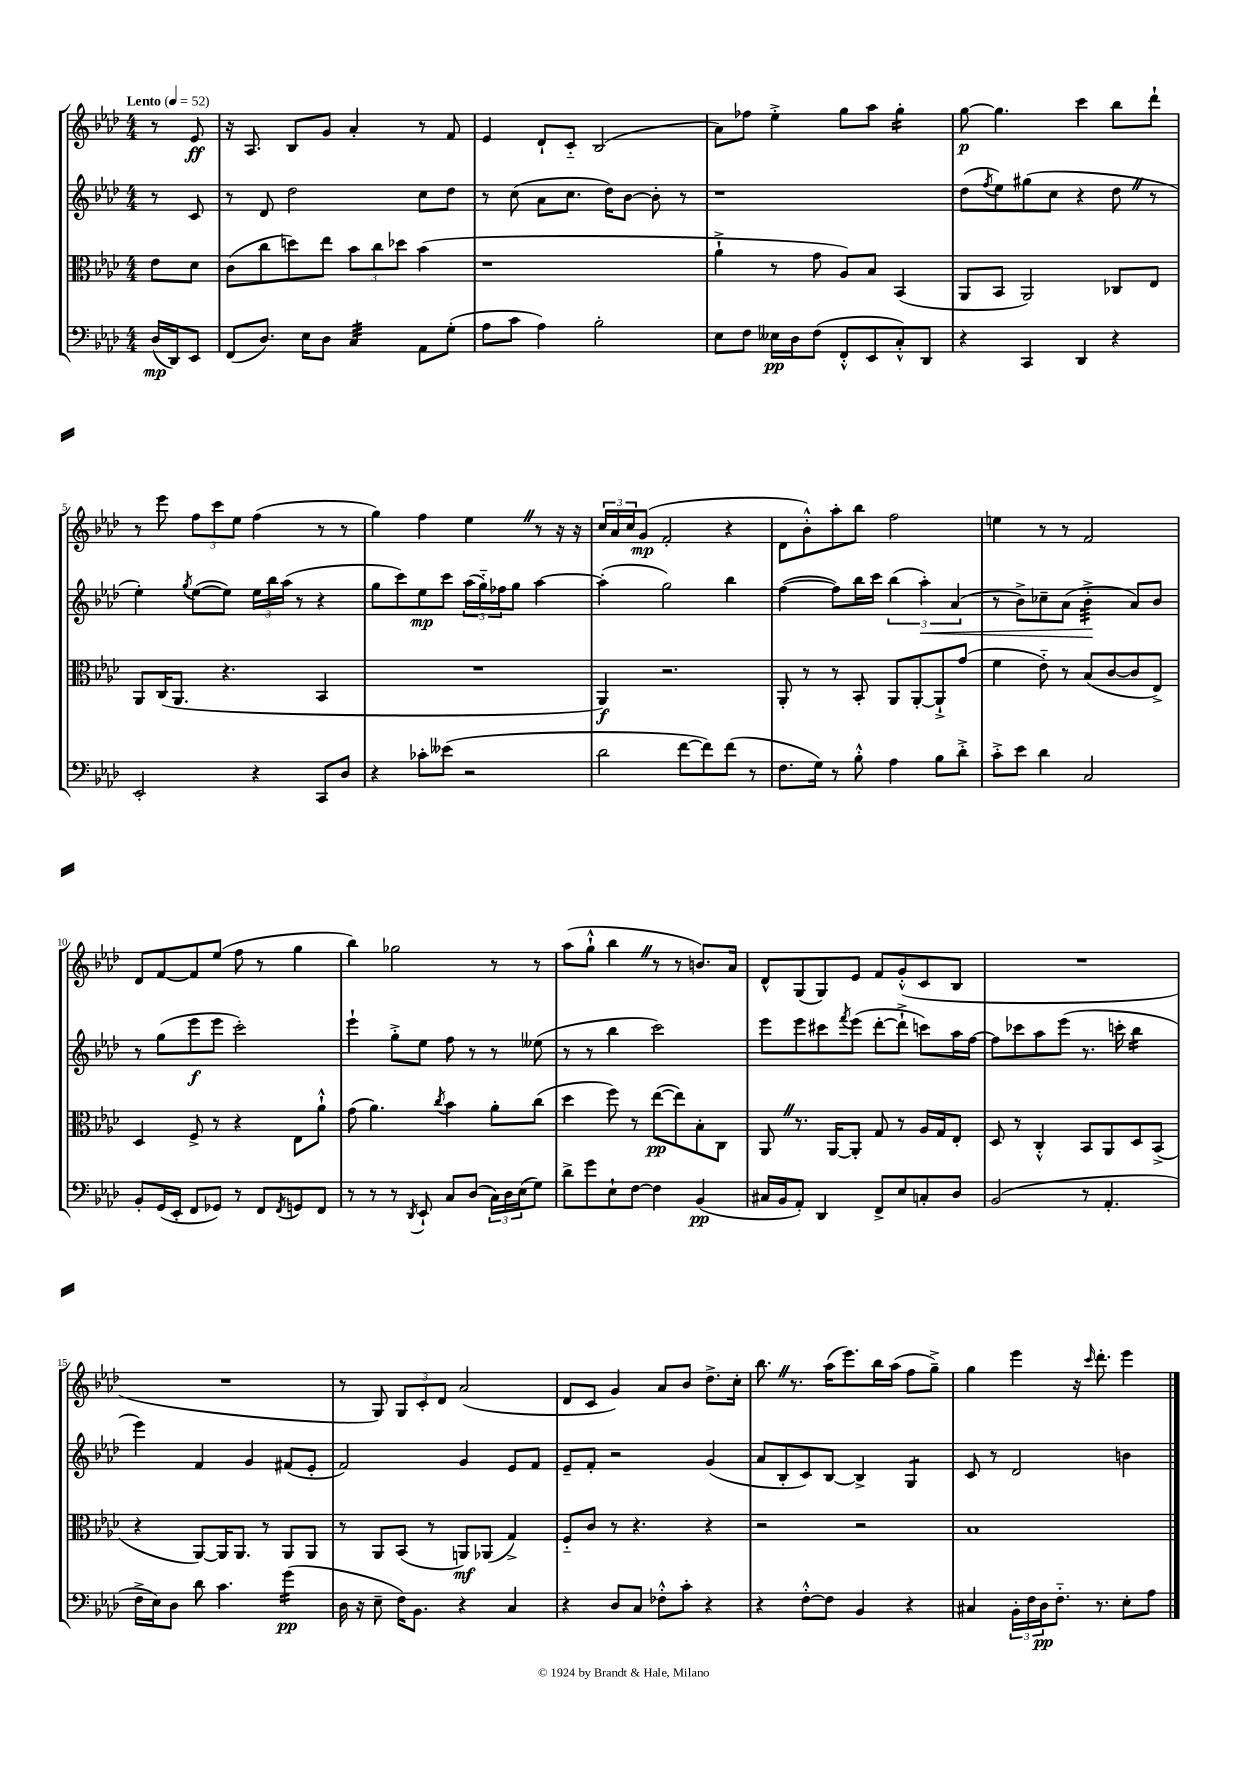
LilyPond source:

<<
\new StaffGroup <<
\new Staff = "s0" {
    \clef treble \key aes \major \numericTimeSignature \time 4/4 \partial 4 \tempo "Lento" 4 = 52
    r8 ees'8\ff |
    r16 aes8. bes8 g'8 aes'4-. r8 f'8 |
    ees'4 des'8-! c'8-_ bes2( |
    aes'8) fes''8 ees''4-.-> g''8 aes''8 g''4:16-. |
    g''8~\p g''4. c'''4 bes''8 des'''8-! |
    r8 ees'''8 \tuplet 3/2 { f''8 c'''8 ees''8 } f''4( r8 r8 |
    g''4) f''4 ees''4 \once \override BreathingSign.text = \markup { \musicglyph "scripts.caesura.straight" } \breathe r8 r16 r16 |
    \tuplet 3/2 { c''16 aes'16 c''16 } g'8\mp( f'2-. r4 |
    des'8 bes'8-.-^) aes''8-. bes''8 f''2 |
    e''4 r8 r8 f'2 |
    des'8 f'8~ f'8 ees''8( f''8 r8 g''4 |
    bes''4) ges''2 r8 r8 |
    aes''8( g''8-!-^ bes''4 \once \override BreathingSign.text = \markup { \musicglyph "scripts.caesura.straight" } \breathe r8 r8 b'8.) aes'16 |
    des'8-^ g8( g8) ees'8 f'8 g'8-.-^( c'8 bes8 |
    R1 |
    R1 |
    r8 g8) \tuplet 3/2 { g8 c'8-. des'8 } aes'2( |
    des'8 c'8 g'4) aes'8 bes'8 des''8.-> c''16-. |
    bes''8. \once \override BreathingSign.text = \markup { \musicglyph "scripts.caesura.straight" } \breathe r8. aes''16( ees'''8.) bes''16 aes''16( f''8 g''8--->) |
    g''4 ees'''4 r16 \grace { c'''16 } des'''8.-. ees'''4 \bar "|." |
}
\new Staff = "s1" {
    \clef treble \key aes \major \numericTimeSignature \time 4/4 \partial 4
    r8 c'8 |
    r8 des'8 des''2 c''8 des''8 |
    r8 c''8( aes'8 c''8. des''16) bes'8~ bes'8-. r8 |
    r1 |
    des''8( \acciaccatura { f''8 } ees''8) gis''8( c''8 r4 des''8 \once \override BreathingSign.text = \markup { \musicglyph "scripts.caesura.straight" } \breathe r8 |
    ees''4-.) \acciaccatura { g''8 } ees''8~( ees''8) \tuplet 3/2 { ees''16 bes''16 aes''16( } r8 r4 |
    g''8 c'''8) ees''8\mp c'''8 \tuplet 3/2 { aes''16( g''16-_) fes''16 } g''8 aes''4~ |
    aes''4-.( g''2) bes''4 |
    f''4~( f''8) bes''16 c'''16 \tuplet 3/2 { bes''4( aes''4-.\<) aes'4( } |
    r8 bes'8->) ces''8-- aes'8( bes'4:32-.->\! aes'8) bes'8 |
    r8 g''8( ees'''8\f ees'''8 c'''2-.) |
    ees'''4-! g''8-.-> ees''8 f''8 r8 r8 eeses''8( |
    r8 r8 bes''4 c'''2) |
    ees'''8 ees'''8 cis'''8 \acciaccatura { f'''8 } ees'''8( des'''8~-. des'''8-!-> c'''8) aes''16 f''16~ |
    f''8 ces'''8 aes''8 ees'''8( r8. c'''16-. bes''4:16 |
    ees'''4) f'4 g'4 fis'8( ees'8-. |
    f'2) g'4 ees'8 f'8 |
    ees'8-- f'8-. r2 g'4( |
    aes'8 bes8-. c'8) bes8~ bes4-> g4:8 |
    c'8 r8 des'2 b'4 \bar "|." |
}
\new Staff = "s2" {
    \clef alto \key aes \major \numericTimeSignature \time 4/4 \partial 4
    ees'8 des'8 |
    c'8( c''8 d''8) ees''8 \tuplet 3/2 { bes'8 c''8 des''8 } bes'4( |
    r1 |
    aes'4-!-> r8 g'8 aes8) bes8 bes,4( |
    aes,8 bes,8 aes,2) ces8 ees8 |
    aes,8 c16( aes,8. r4. bes,4 |
    R1 |
    aes,4\f) r2. |
    aes,8-. r8 r8 bes,8-. aes,8 aes,8~-. aes,8-!-> g'8( |
    f'4 ees'8-_) r8 bes8( c'8~ c'8 ees8->) |
    des4 f8-> r8 r4 ees8 aes'8-!-^ |
    g'8( aes'4.) \acciaccatura { c''8 } bes'4 aes'8-. c''8( |
    des''4 f''8) r8 ees''8~\pp( ees''8) bes8-. c8 |
    aes,8 \once \override BreathingSign.text = \markup { \musicglyph "scripts.caesura.straight" } \breathe r8. aes,16~ aes,8-. g8 r8 aes16 g16 ees8-. |
    des8 r8 c4-.-^ bes,8 aes,8 des8 bes,8->( |
    r4 aes,8~) aes,16 aes,8. r8 aes,8 aes,8 |
    r8 aes,8 bes,8( r8 a,8\mf) aes,8( g4->) |
    f8-_ c'8 r8 r4. r4 |
    r2 r2 |
    bes1 \bar "|." |
}
\new Staff = "s3" {
    \clef bass \key aes \major \numericTimeSignature \time 4/4 \partial 4
    des16\mp( des,16) ees,8 |
    f,8( des8.) ees16 des8 c4:32 aes,8 g8-.( |
    aes8 c'8 aes4) bes2-. |
    ees8 f8 eeses16\pp des16 f8( f,8-.-^ ees,8 c8-.-^) des,8 |
    r4 c,4 des,4 r4 |
    ees,2-. r4 c,8 des8 |
    r4 ces'8-. eeses'8( r2 |
    des'2 f'8~ f'8) f'8( r8 |
    f8. g16) r8 bes8-.-^ aes4 bes8 des'8-.-> |
    c'8-.-> ees'8 des'4 c2 |
    bes,8-. g,16( ees,16-. f,8 ges,8) r8 f,8 \acciaccatura { f,8 } g,8 f,8 |
    r8 r8 r8 \acciaccatura { des,8 } ees,8-! c8 des8( \tuplet 3/2 { c16) des16 ees16( } g8) |
    des'8-> g'8 ees8-! f8~ f4 bes,4\pp( |
    cis16 bes,16 aes,8-.) des,4 f,8-> ees8 c8-. des8 |
    bes,2( r8 aes,4.-. |
    f16-> ees16) des8 des'8 c'4. g'4:16\pp( |
    des16 r16 ees8-- f16) bes,8. r4 c4 |
    r4 des8 c8 fes8-.-^ c'8-. r4 |
    r4 f8~-.-^ f8 bes,4 r4 |
    cis4 \tuplet 3/2 { bes,16-. f16 des16\pp } f8.-_ r8. ees8-. aes8 \bar "|." |
}
>>
>>
